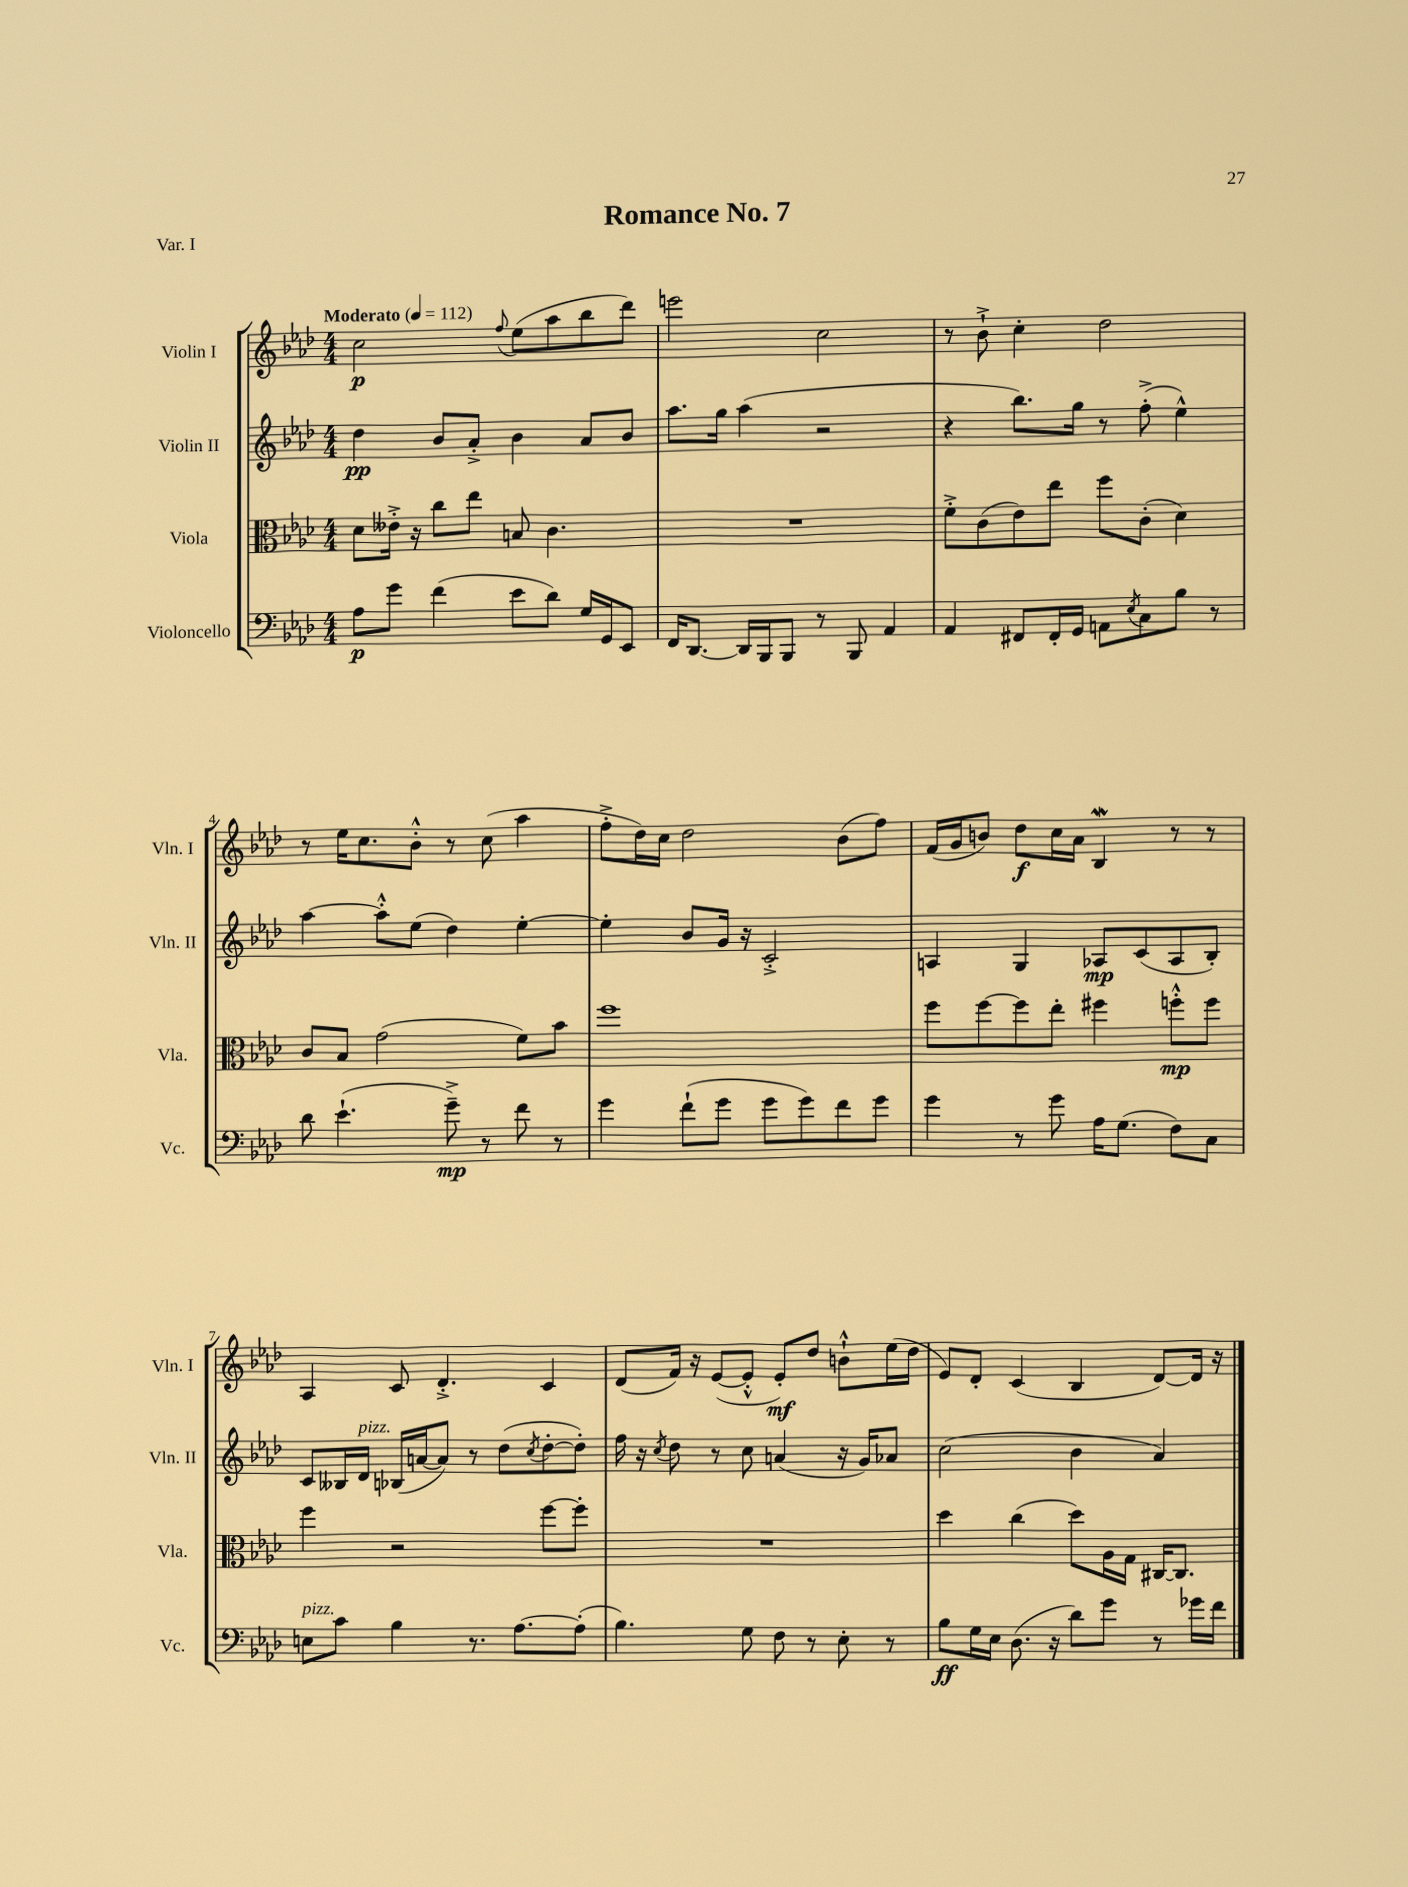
\header { title = "Romance No. 7" piece = "Var. I" }
<<
\new StaffGroup <<
\new Staff = "s0" \with { instrumentName = "Violin I" shortInstrumentName = "Vln. I" } {
    \clef treble \key aes \major \numericTimeSignature \time 4/4 \tempo "Moderato" 4 = 112
    c''2\p \appoggiatura { f''8 } ees''8( aes''8 bes''8 des'''8) |
    e'''2 c''2 |
    r8 bes'8-!-> c''4-. des''2 |
    r8 ees''16 c''8. bes'8-.-^ r8 c''8( aes''4 |
    f''8-.-> des''16) c''16 des''2 bes'8( f''8) |
    f'16( g'16 b'8) des''8\f c''16 aes'16 bes4\mordent r8 r8 |
    aes4 c'8 des'4.-.-> c'4 |
    des'8( f'16) r16 ees'8~( ees'8-.-^ ees'8-.\mf) des''8 b'8-!-^ ees''16( des''16 |
    ees'8) des'8-. c'4( bes4 des'8~) des'16 r16 \bar "|." |
}
\new Staff = "s1" \with { instrumentName = "Violin II" shortInstrumentName = "Vln. II" } {
    \clef treble \key aes \major \numericTimeSignature \time 4/4
    des''4\pp bes'8 aes'8-.-> bes'4 aes'8 bes'8 |
    aes''8. g''16 aes''4( r2 |
    r4 bes''8.) g''16 r8 f''8-.->( ees''4-^) |
    aes''4~ aes''8-.-^ ees''8( des''4) ees''4~-. |
    ees''4-. bes'8 g'16 r16 c'2-.-> |
    a4 g4 aes8\mp c'8( aes8 bes8-.) |
    c'8 beses16 des'16^\markup { \italic "pizz." } bes16( a'16~ a'8) r8 des''8( \acciaccatura { c''8 } des''8~-. des''8-.) |
    f''16 r16 \acciaccatura { c''8 } des''8 r8 c''8 a'4( r16 g'16) aes'8 |
    c''2( bes'4 aes'4) \bar "|." |
}
\new Staff = "s2" \with { instrumentName = "Viola" shortInstrumentName = "Vla." } {
    \clef alto \key aes \major \numericTimeSignature \time 4/4
    des'8 eeses'16-.-> r16 c''8 ees''8 b8 c'4. |
    R1 |
    f'8-.-> c'8( ees'8) ees''8 f''8 c'8-.( des'4) |
    c'8 bes8 g'2( f'8) bes'8 |
    f''1 |
    f''8 f''8~ f''8 ees''8-. fis''4 f''8-.-^\mp f''8 |
    f''4 r2 f''8~ f''8-. |
    R1 |
    des''4 c''4( des''8) aes16 g16 cis16~ cis8. \bar "|." |
}
\new Staff = "s3" \with { instrumentName = "Violoncello" shortInstrumentName = "Vc." } {
    \clef bass \key aes \major \numericTimeSignature \time 4/4
    aes8\p g'8 f'4( ees'8 des'8) g16 g,16 ees,8 |
    f,16 des,8.~ des,16 bes,,16 bes,,8 r8 bes,,8 aes,4 |
    aes,4 fis,8 fis,16-. g,16 a,8 \acciaccatura { ees8 } c8 bes8 r8 |
    des'8 ees'4.-!( g'8--->\mp) r8 f'8 r8 |
    g'4 f'8-!( g'8 g'8 g'8) f'8 g'8 |
    g'4 r8 g'8 aes16 g8.( f8) c8 |
    e8^\markup { \italic "pizz." } c'8 bes4 r8. aes8.~ aes8-.( |
    bes4.) g8 f8 r8 ees8-. r8 |
    bes8\ff g16 ees16 des8.( r16 des'8) g'8 r8 ges'16 f'16 \bar "|." |
}
>>
>>
